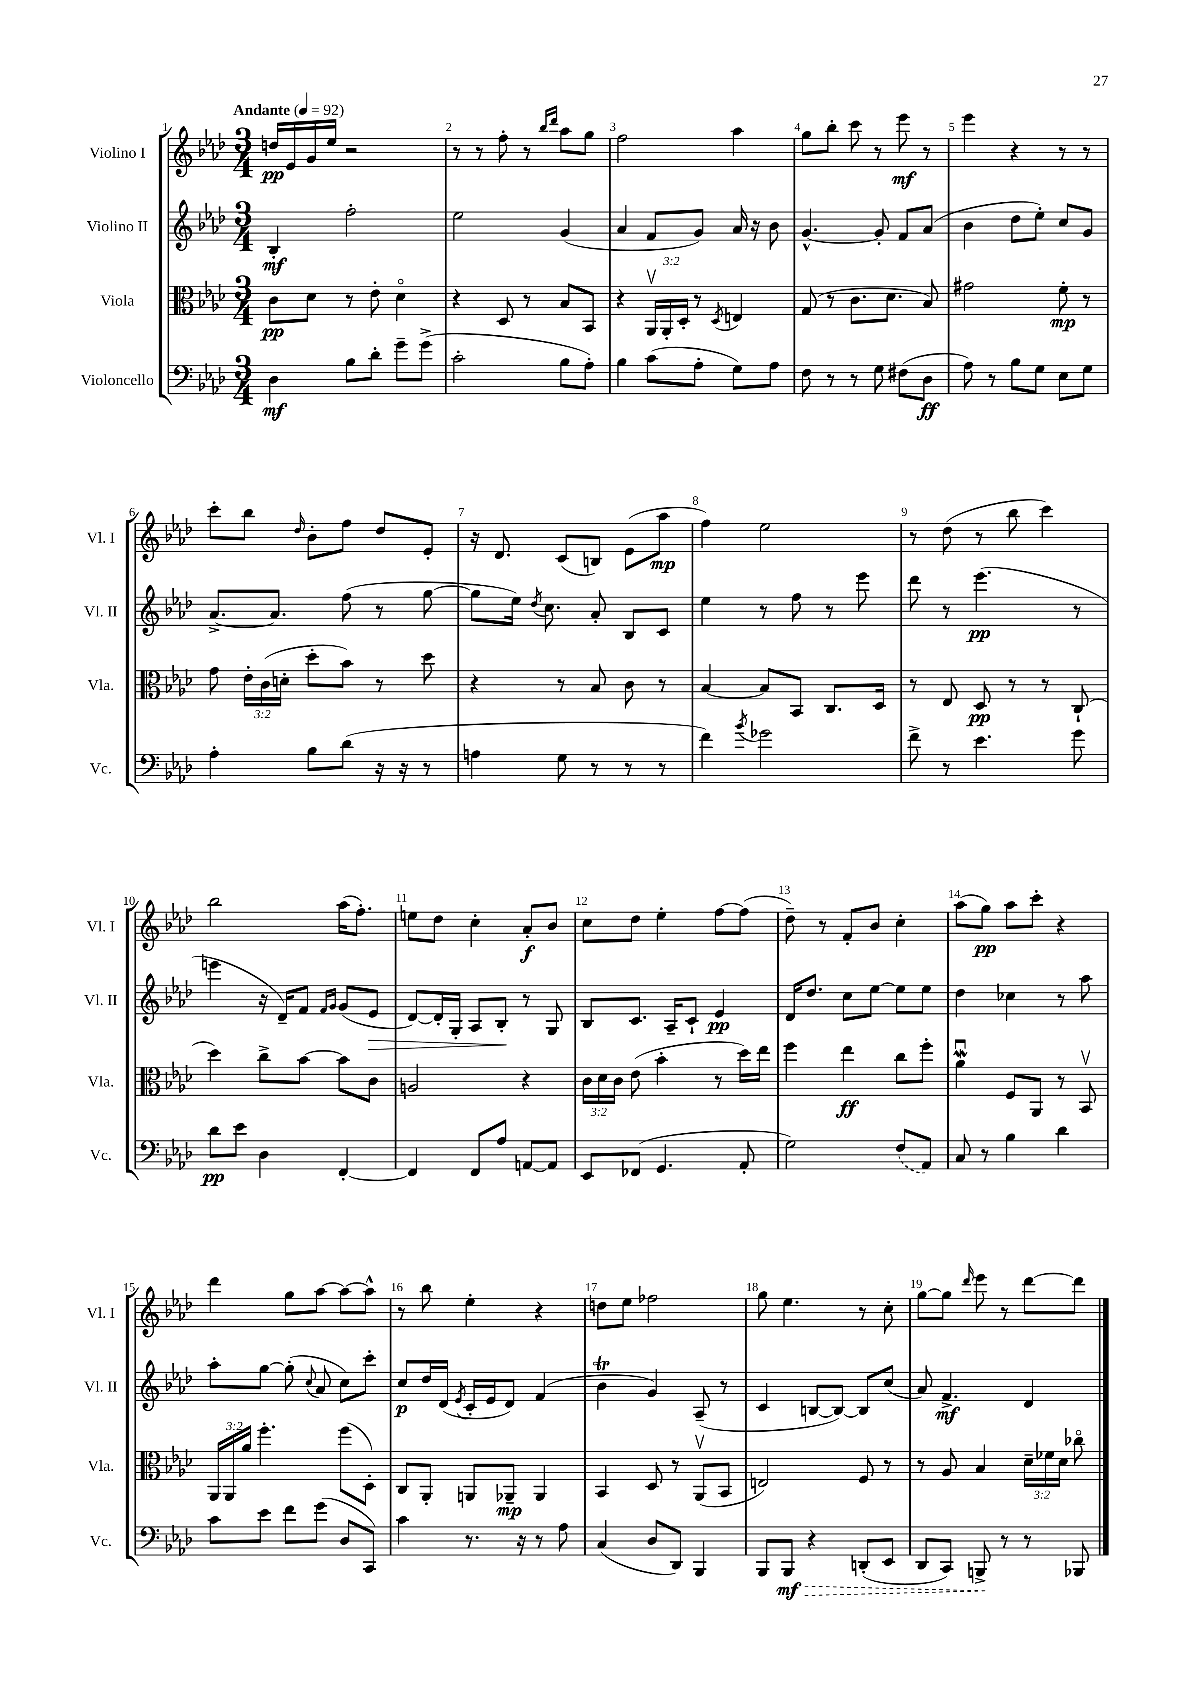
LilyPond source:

<<
\new StaffGroup <<
\new Staff = "s0" \with { instrumentName = "Violino I" shortInstrumentName = "Vl. I" } {
    \clef treble \key aes \major \numericTimeSignature \time 3/4 \tempo "Andante" 4 = 92
    \autoBeamOff d''16[\pp ees'16 g'16 ees''16] r2 |
    r8 r8 f''8-. r8 \grace { bes''16[ des'''16] } aes''8[ g''8] |
    f''2 aes''4 |
    g''8[ bes''8]-. c'''8 r8 ees'''8\mf r8 |
    ees'''4 r4 r8 r8 |
    c'''8[-. bes''8] \grace { des''16 } bes'8[-. f''8] des''8[ ees'8]-. |
    r16 des'8. c'8[( b8]) ees'8[( aes''8]\mp |
    f''4) ees''2 |
    r8 des''8( r8 bes''8 c'''4) |
    bes''2 aes''16[( f''8.]-.) |
    e''8[ des''8] c''4-. aes'8[-.\f bes'8] |
    c''8[ des''8] ees''4-. f''8[~ f''8]( |
    des''8--) r8 f'8[-. bes'8] c''4-. |
    aes''8[( g''8]\pp) aes''8[ c'''8]-. r4 |
    des'''4 g''8[ aes''8]~ aes''8[~ aes''8]-^ |
    r8 bes''8 ees''4-. r4 |
    d''8[ ees''8] fes''2 |
    g''8 ees''4. r8 c''8-. |
    g''8[~ g''8] \grace { des'''16 } ees'''8 r8 des'''8[~ des'''8] \bar "|." |
}
\new Staff = "s1" \with { instrumentName = "Violino II" shortInstrumentName = "Vl. II" } {
    \clef treble \key aes \major \numericTimeSignature \time 3/4
    \autoBeamOff bes4-.\mf f''2-. |
    ees''2 g'4( |
    aes'4 f'8[ g'8]) aes'16 r16 bes'8 |
    g'4.~-^ g'8-. f'8[ aes'8]( |
    bes'4 des''8[ ees''8]-.) c''8[ g'8] |
    aes'8.[~-> aes'8.] f''8( r8 g''8~ |
    g''8[ ees''16]) \acciaccatura { des''8 } c''8. aes'8-. bes8[ c'8] |
    ees''4 r8 f''8 r8 ees'''8 |
    des'''8 r8 ees'''4.\pp( r8 |
    e'''4 r16 des'16[--) f'8] \grace { f'16[ g'16] } g'8[( ees'8]\> |
    des'8[~) des'16-. g16]-. aes8[ bes8]-.\! r8 g8 |
    bes8[ c'8.] aes16[-- c'8]-! ees'4\pp |
    des'16[ des''8.] c''8[ ees''8]~ ees''8[ ees''8] |
    des''4 ces''4 r8 aes''8 |
    aes''8[-. g''8]~ g''8-.( \appoggiatura { c''8 } aes'8 c''8[) c'''8]-. |
    c''8[\p des''16 des'16]( \acciaccatura { ees'8 } c'16[-. ees'16 des'8]) f'4( |
    bes'4\trill g'4) aes8--( r8 |
    c'4 b8[~ b8]~) b8[ c''8]( |
    aes'8) f'4.->\mf des'4 \bar "|." |
}
\new Staff = "s2" \with { instrumentName = "Viola" shortInstrumentName = "Vla." } {
    \clef alto \key aes \major \numericTimeSignature \time 3/4 \override Staff.TupletNumber.text = #tuplet-number::calc-fraction-text
    \autoBeamOff c'8[\pp des'8] r8 ees'8-. des'4\flageolet |
    r4 des8 r8 bes8[ bes,8] |
    r4 \tuplet 3/2 { aes,16[\upbow aes,16-. des16]-. } r8 \acciaccatura { des8 } e4 |
    g8( r8 c'8.[ des'8.] bes8) |
    gis'2 f'8-.\mp r8 |
    g'8 \tuplet 3/2 { ees'16[-. c'16( d'16]-. } des''8[-. bes'8]) r8 des''8 |
    r4 r8 bes8 c'8 r8 |
    bes4~ bes8[ bes,8] c8.[ des16] |
    r8 ees8 des8\pp r8 r8 c8-!( |
    des''4) c''8[-> bes'8]~ bes'8[ c'8] |
    a2 r4 |
    \tuplet 3/2 { c'16[ des'16 c'16] } ees'8( bes'4-. r8 des''16[) ees''16] |
    f''4 ees''4\ff c''8[ f''8]-. |
    aes'4\downbow\mordent f8[ aes,8] r8 bes,8\upbow |
    \tuplet 3/2 { aes,16[ aes,16 aes'16] } f''4.-. f''8[( des8]-.) |
    c8[ aes,8]-. a,8[ aes,8]--\mp aes,4 |
    bes,4 des8 r8 aes,8[\upbow( bes,8] |
    e2) f8 r8 |
    r8 aes8 bes4 \tuplet 3/2 { des'16[-- fes'16 des'16] } ces''8\flageolet \bar "|." |
}
\new Staff = "s3" \with { instrumentName = "Violoncello" shortInstrumentName = "Vc." } {
    \clef bass \key aes \major \numericTimeSignature \time 3/4
    \autoBeamOff des4\mf bes8[ des'8]-. g'8[-- g'8]->( |
    c'2-. bes8[ aes8]-.) |
    bes4 c'8[( aes8]-. g8[) aes8] |
    f8 r8 r8 g8 fis8[( des8]\ff |
    aes8) r8 bes8[ g8] ees8[ g8] |
    aes4-. bes8[ des'8]( r16 r16 r8 |
    a4 g8 r8 r8 r8 |
    f'4) \acciaccatura { bes'8 } ges'2 |
    f'8-> r8 ees'4. g'8 |
    des'8[\pp ees'8] des4 f,4~-. |
    f,4 f,8[ aes8] a,8[~ a,8] |
    ees,8[ fes,8]( g,4. aes,8-. |
    g2) \once \slurDashed f8[( aes,8]) |
    c8 r8 bes4 des'4 |
    c'8[ ees'8] f'8[ g'8]( des8[ c,8]) |
    c'4 r8. r16 r8 aes8 |
    c4( des8[ des,8]) bes,,4 |
    bes,,8[ \once \override Hairpin.style = #'dashed-line bes,,8]\mf\> r4 d,8[-.( ees,8] |
    des,8[ c,8]) b,,8->\! r8 r8 bes,,8 \bar "|." |
}
>>
>>
\layout { \context { \Score \override BarNumber.break-visibility = ##(#f #t #t) barNumberVisibility = #all-bar-numbers-visible } }
